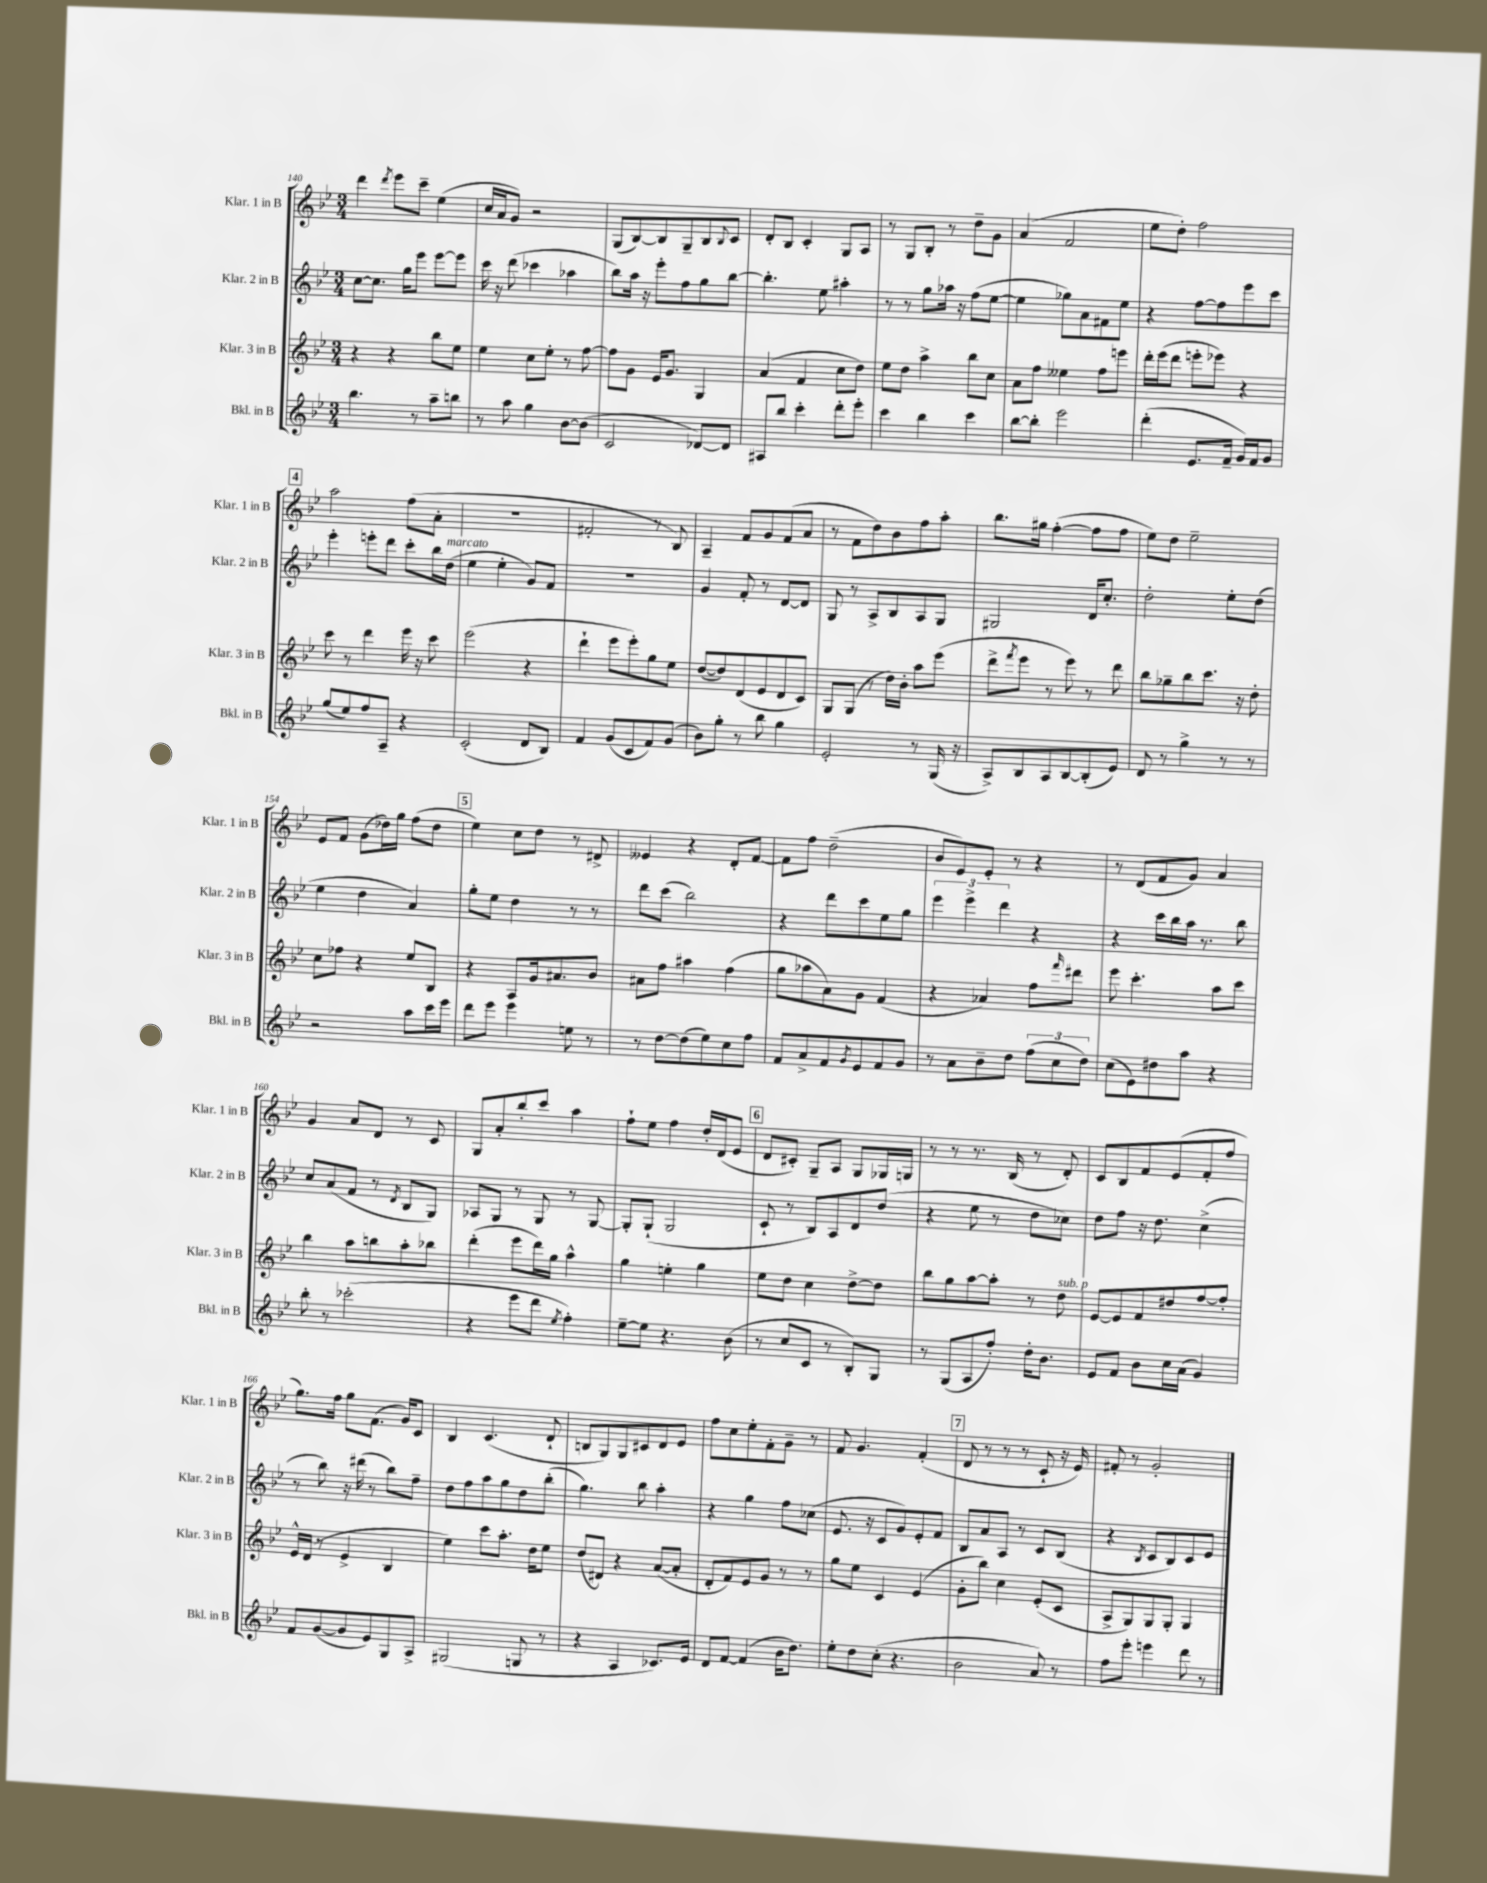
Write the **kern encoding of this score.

**kern	**kern	**kern	**kern
*part4	*part3	*part2	*part1
*staff4	*staff3	*staff2	*staff1
*I"Bkl. in B	*I"Klar. 3 in B	*I"Klar. 2 in B	*I"Klar. 1 in B
*I'Bkl. in B	*I'Klar. 3 in B	*I'Klar. 2 in B	*I'Klar. 1 in B
*clefG2	*clefG2	*clefG2	*clefG2
*k[b-e-]	*k[b-e-]	*k[b-e-]	*k[b-e-]
*M3/4	*M3/4	*M3/4	*M3/4
=140	=140	=140	=140
4.bb-\	4r	[8cc\L	4ddd\
.	.	8.cc\J]	.
.	.	.	8qddd/
.	4r	.	8eee-\L
.	.	16gg\KL	.
8r	.	8eee-\J	8ccc~\J
8aa~\L	8bb-\L	[8eee-\L	(4ee-\
8bbn\J	8ee-\J	8eee-\J]	.
=141	=141	=141	=141
8r	4ee-\	16ccc\	16cc/LL
.	.	16r	16a/J
8aa\	.	(8ddd\	8g/J)
4gg\	8cc\L	4ccc-X\	2r
.	8ee-'\J	.	.
[8b-\L	8r	4aa-X\	.
(8b-\J]	[8ff\	.	.
=142	=142	=142	=142
2c/	8ff\L]	8bb-\L)	(8G/L
.	8g\J	16aa\Jk	[8B-/)
.	.	16r	.
.	16e-/KL	8eee-'\L	8B-/]
.	8.g/J	.	.
.	.	8ff\	8G~/
[8d-X/L)	4G/	8gg\	8B-/
.	.	.	8qqB-/
8d-/J]	.	[8bb-\J	8c/J
=143	=143	=143	=143
8A#X/L	(4a/	4.bb-'\]	8d'/L
8bb-/J	.	.	8B-/J
4ccc'\	4f/	.	4c'/
.	.	8ee-\	.
8ddd'\L	8cc\L	4aa#X'\	8G/L
8eee-'\J	8dd\J)	.	8A/J
=144	=144	=144	=144
4ccc\	8ee-\L	8r	8r
.	8dd\J	8r	8G/L
4bb-\	4aa^\	8gg\L	8B-'/J
.	.	16aa-X\Jk	8r
.	.	16r	.
4ccc\	8bb-\L	(8ff\L	8dd~\L
.	8cc\J	[8ee-\J	8g\J
=145	=145	=145	=145
[8bb-\L	8a\L	4ee-\]	(4a/
8bb-'\J]	8ff\J	.	.
2eee-\	4ee--X\	8gg-X\L)	2f/
.	.	8a\	.
.	8ff\L	8f#X\	.
.	8eeen\J	8ee-\J	.
=146	=146	=146	=146
(4ddd'\	16ddd'\LL	4r	8ee-\L
.	(16eee-\J	.	.
.	8ddd\J	.	8dd'\J)
8.e-/L	8eeen'\L	[8ff\L	2ff\
.	8eee-X\J)	8ff\]	.
16f~/Jk	.	.	.
16g/LL)	4r	8eee-\	.
16f/J	.	.	.
8g/J	.	8ccc\J	.
!!LO:LB:g=z
!!LO:REH:place=s1:t=4
=147	=147	=147	=147
(8gg/L	8ccc\	4eee-'\	2aa\
8ee-/)	8r	.	.
8ff/	4ddd\	8eeen'\L	.
8A~/J	.	8ddd\J	.
4r	16eee-\	8ccc'\L	(8ff\L
.	16r	.	.
.	8ccc\	16bb-\L	8a'\J
!	!	!LO:TX:a:i:t=marcato	!
.	.	(16dd\JJ	.
=148	=148	=148	=148
(2c'/	(2eee-\	4ee-\	2.r
.	.	4ee-'\	.
8d/L	4r	8g/L)	.
8B-/J)	.	8f/J	.
=149	=149	=149	=149
4f/	4ddd`\	2.r	2f#X'/
(8g/L	8eee-\L	.	.
8c/	8eee-'\)	.	.
8f/)	8gg\	.	8r
(8g/J	8ee-\J	.	8B-/)
=150	=150	=150	=150
8b-\L)	([8dd/L	4g/	4A~/
8gg'\J	8dd/])	.	.
8r	(8d/	8f'/	8f/L
8bb-\	8e-/	8r	8g/
4gg\	8d/	[8d/L	(8f/
.	8c/J)	8d/J]	8a/J
=151	=151	=151	=151
2e-'/	8G/L	8G/	8r
.	(8G/J	8r	8f\L
.	8r	8A^/L	8dd\)
.	16dd\LL)	8B-/	8b-\
.	16b-'\JJ	.	.
8r	8aa\L	8A/	8ff\
(16G/	(8eee-\J	8G/J	8aa'\J
16r	.	.	.
=152	=152	=152	=152
8A^/L)	8ddd^\L	2G#X/	8.bb-\L
.	8qfff/	.	.
8B-/	8eee-\J	.	.
.	.	.	16gg#X\Jk
8A/	8r	.	([4ff'\
[8B-/	8eee-\)	.	.
(8B-'/]	8r	16d/KL	8ff\L]
.	.	8.cc'/J	.
8e-/J)	8ddd\	.	8ff\J
=153	=153	=153	=153
8d/	8bb-\L	2dd'\	8ee-\L)
8r	8gg-X~\	.	8dd\J
4gg^\	8bb-\	.	2ee-~\
.	8.ccc\J	.	.
8r	.	8ee-'\L	.
.	16r	.	.
8r	8dd'\	(8dd\J	.
!!LO:LB:g=z
=154	=154	=154	=154
2r	8cc\L	4ee-\	8e-/L
.	8ff-X\J	.	8f/J
.	4r	4dd\	(8g\L
.	.	.	16dd-X\L)
.	.	.	16gg\JJ
8aa\L	8ee-/L	4a/)	(8ff\L
16ccc\L	8B-/J	.	8dd-\J
16eee-\JJ	.	.	.
!!LO:REH:place=s1:t=5
=155	=155	=155	=155
8ddd\L	4r	8gg'\L	4ee-\)
8eee-\J	.	8ee-\J	.
4eee-\	8A/L	4dd\	8cc\L
.	16g/k	.	8dd\J
.	8.a#X/	.	.
8een\	.	8r	8r
8r	8b-/J	8r	8d#X^/
=156	=156	=156	=156
8r	8a#X\L	8ddd\L	4e--X/
[8dd\L	8ff\J	(8ccc\J	.
(8dd\]	4aa#X\	2bb-\)	4r
8ee-\)	.	.	.
8cc\	(4ff\	.	8d'/L
8ff\J	.	.	[8f/J
=157	=157	=157	=157
8f/L	8gg\L	4r	8f\L]
8a^/	8aa-X\	.	8ff\J
8f/	8a\)	8ddd\L	(2dd~\
8qg/	.	.	.
8e-/	8g\J	8ccc\	.
8f/	(4f/	8ee-\	.
8g/J	.	8gg\J	.
=158	=158	=158	=158
8r	4r	6eee-\	8b-/L
8a\L	.	.	8e-/)
.	.	6eee-^\	.
8b-~\	4a-X/)	.	8e-'/J
.	.	6ddd\	.
8dd\J	.	.	8r
(12ff\L	8ff\L	4r	4r
12cc\	.	.	.
.	16qqfff/	.	.
.	8ddd#X\J	.	.
12dd\J)	.	.	.
=159	=159	=159	=159
(8cc\L	8eee-\	4r	8r
8e-\)	4.ccc'\	.	(8d/L
8dd#X\	.	16ccc\LL	8f/
.	.	16bb-\	.
8aa\J	.	16aa\JJ	8g/J)
.	.	8.r	.
4r	8aa\L	.	4a/
.	8ccc\J	8bb-\	.
!!LO:LB:g=z
=160	=160	=160	=160
8bb-'\	4bb-\	8cc/L	4g/
8r	.	(8a/	.
(2ccc-X'\	8aa\L	8f/J	8a/L
.	8bbn\	8r	8d/J
.	.	8qd/	.
.	8aa'\	8B-/L	8r
.	8bb-X\J	8G/J)	8c/
=161	=161	=161	=161
4r	(4ddd'\	8A-X/L	8G/L
.	.	8G/J	8a'/
8eee-\L	8eee-\L	8r	8bb-'/
8ddd\J	16ddd\L)	8G/	8ccc/J
.	16gg\JJ	.	.
8qee-/	.	.	.
4ff'\)	4aa^^\	8r	4aa\
.	.	[8G/	.
=162	=162	=162	=162
[8ee-~\L	4gg\	8G'/L]	8ff`\L
8ee-\J]	.	(8G`/J	8ee-\J
4.r	4een'\	2G/	4ff\
.	4gg\	.	16dd'/LL
.	.	.	(16d/J
(8b-\	.	.	8e-/J
!!LO:REH:place=s1:t=6
=163	=163	=163	=163
8r	8ee-\L	8c`/	8d/L
8cc/L	8dd\J	8r	8c#X'/J)
8c/J	4cc\	8B-/L)	8G~/L
8r	.	8A/	8A/J
8B-'/L)	[8dd^\L	8d/	8G/L
8G/J	8dd\J]	(8dd/J	16G-X/L
.	.	.	16Gn/JJ
=164	=164	=164	=164
8r	8bb-\L	4r	8r
(8G/L	8gg\	.	8r
8A/	[8aa\	8ee-\	8.r
8ff'/J)	8aa'\J]	8r	.
.	.	.	(16B-/
16dd'\KL	8r	8dd\L	8r
8.b-\J	.	.	.
!	!LO:TX:a:i:t=sub. p	!	!
.	8dd\	8cc-X\J)	8d'/)
=165	=165	=165	=165
8e-/L	[8e-/L	8dd\L	8c/L
8f/J	8e-/]	8ff\J	8B-/
8b-\L	8f/	16r	8f/
.	.	8.dd\	.
16cc\L	8dd#X/	.	(8e-/
(16a\JJ	.	.	.
4g/)	[8ff/	(4cc^\	8f'/
.	8ff'/J]	.	8ff/J
!!LO:LB:g=z
=166	=166	=166	=166
8f/L	16e-^^/LL	8r	8.gg\L)
.	(16d/JJ	.	.
([8g/	8r	8bb-\)	.
.	.	.	16ff\Jk
8g/]	4e-^/	16r	8gg\L
.	.	(16ddd#X\	.
8e-/)	.	8r	(8.f\J
8G/	4B-/	8bb-\L)	.
.	.	.	16g/KL)
8A^/J	.	8ff~\J	8c/J
=167	=167	=167	=167
(2G#X/	4ee-\)	8dd\L	4B-/
.	.	8ff\	.
.	8ccc\L	8aa\	(4.c/
.	8.aa'\J	8gg\	.
8Gn/	.	8dd\	.
.	16dd\KL	.	.
8r	8ee-\J	(8bb-'\J	8d`/
=168	=168	=168	=168
4r	(8dd/L	4.gg\)	8Bn/L
.	8d#X/J)	.	8G/)
4A/	4r	.	8G/
.	.	8bb-\	8c#X/
8.c-X/L)	([8a/L	4aa'\	8d/
.	8a'/J]	.	8e-/J
16e-/Jk	.	.	.
=169	=169	=169	=169
8d/L	8d'/L	4r	8ff\L
[8f/J	8f/)	.	8cc\
(4f/]	8e-/	4gg\	8ee-'\
.	8g/J	.	8f'\
16b-\KL	8r	8ff\L	8g~\J
8.dd\J)	.	.	.
.	8r	(8cc-X\J	8r
=170	=170	=170	=170
8ee-'\L	8gg\L	8.e-/	8f/
8dd\	8ee-\J	.	4.g/
.	.	16r	.
(8cc'\J	4c/	8c/L	.
4.r	.	8g/)	.
.	(4e-/	8e-'/	(4f'/
.	.	8f/J	.
!!LO:REH:place=s1:t=7
=171	=171	=171	=171
2b-\	8g'\L	8B-/L	8d/
.	8bb-\J)	8a/	8r
.	4cc\	8A/J	8r
.	.	8r	8r
8a/)	(8e-'/L	8c/L	8c`/
8r	8c/J	(8B-/J	16r
.	.	.	16e-/)
=172	=172	=172	=172
8ff\L	8A^/L	4r	8f#X'/
8eee-'\J	8G/)	.	8r
.	.	8qB-/	.
4eeen\	8G/	8c/L	2g'/
.	8G'/J	8B-/)	.
8ddd\	4G/	8c/	.
8r	.	8e-/J	.
==	==	==	==
*-	*-	*-	*-
